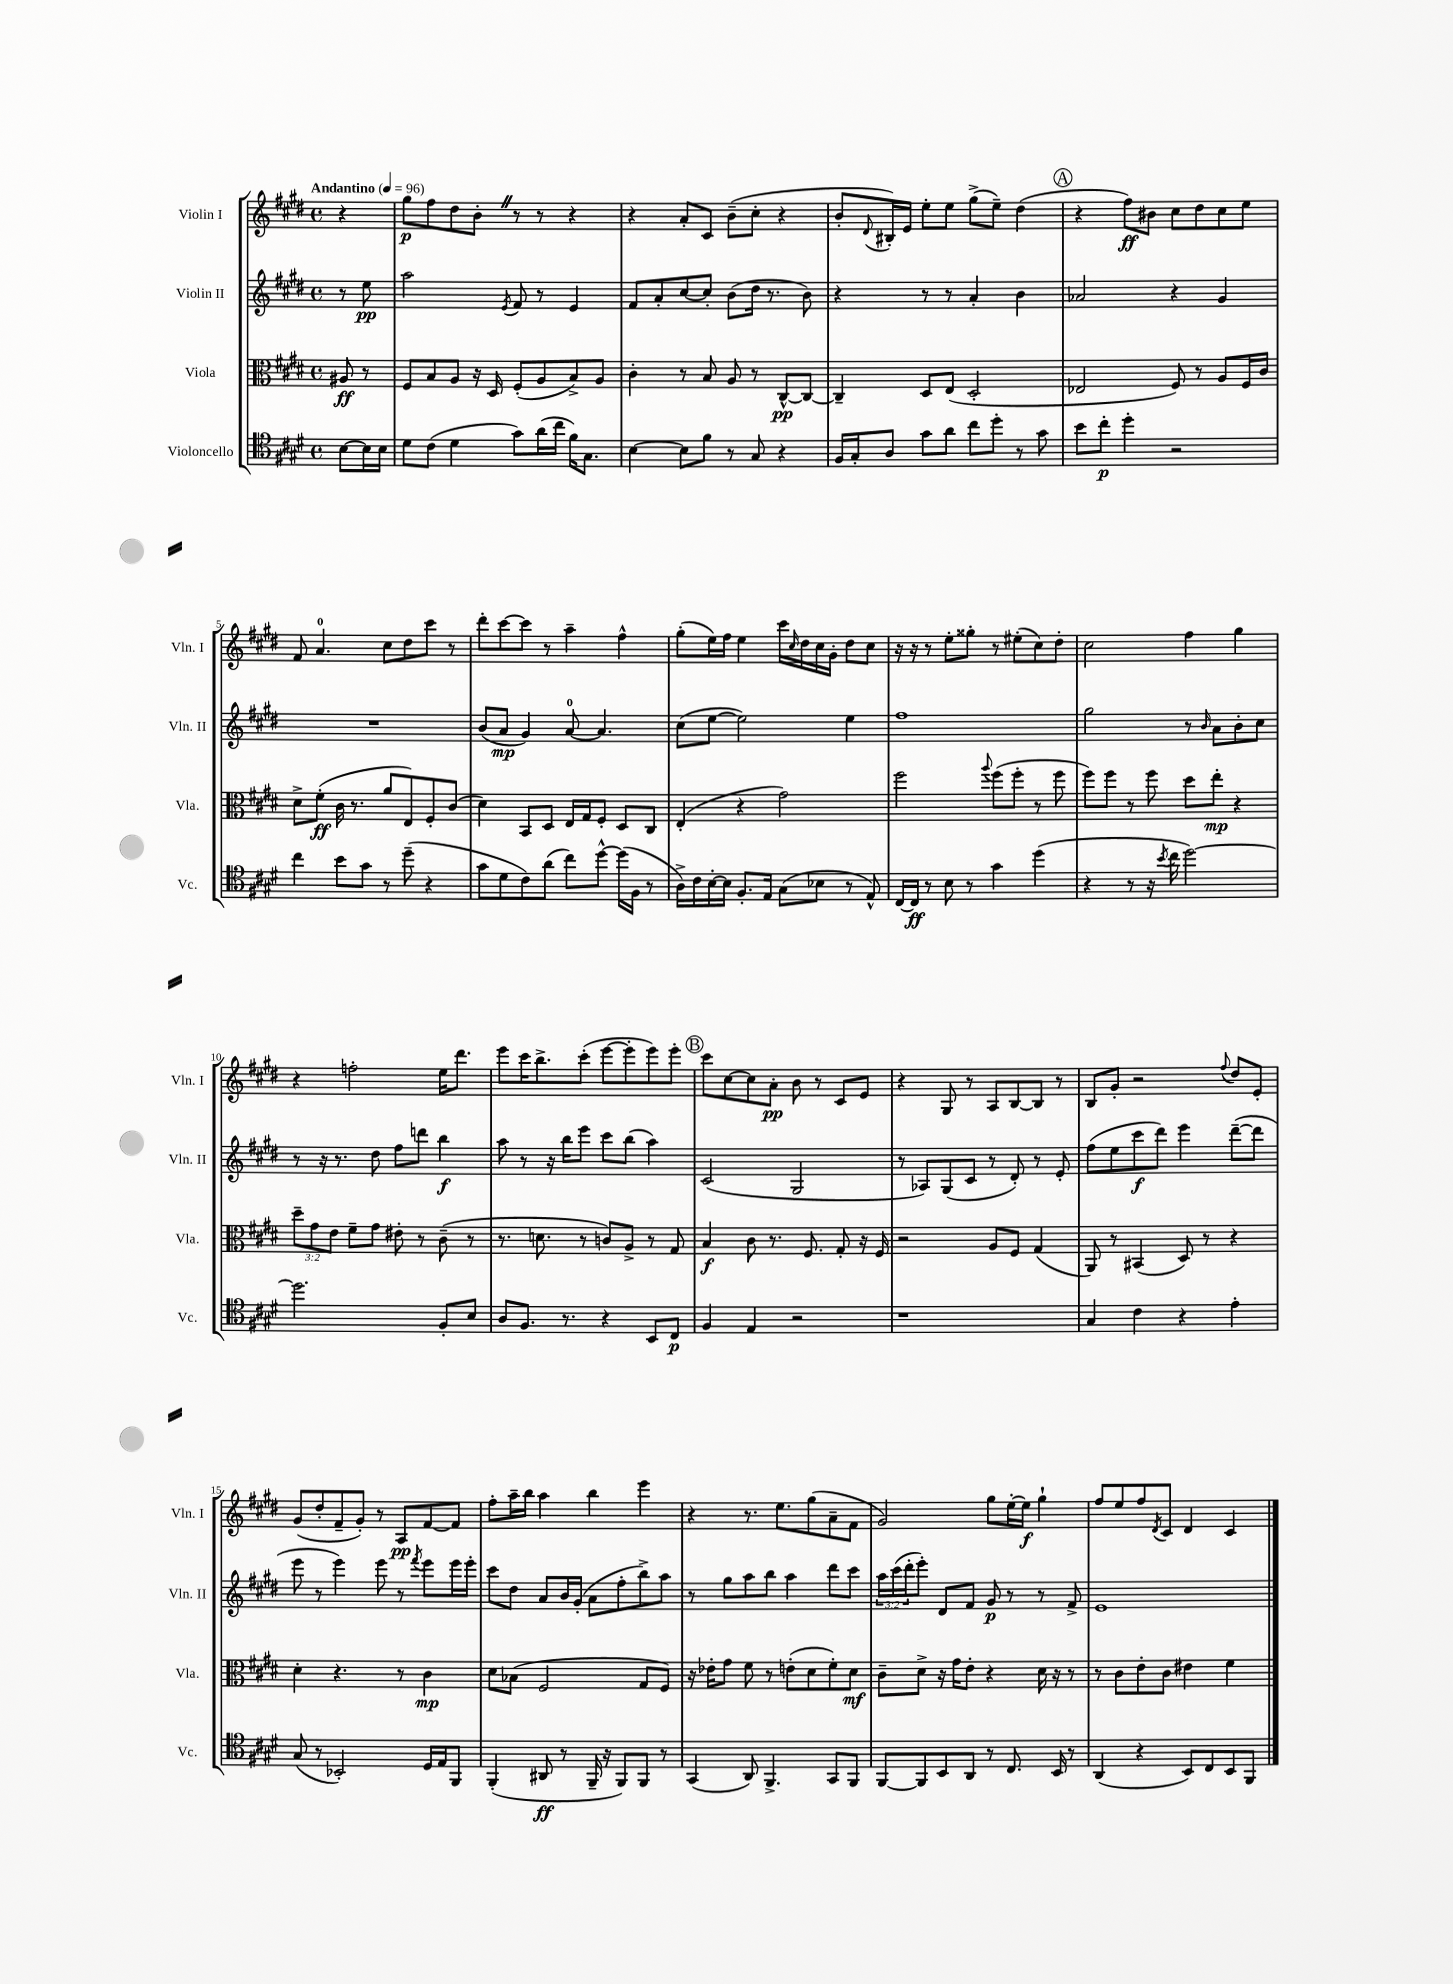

**kern	**kern	**kern	**kern
*staff4	*staff3	*staff2	*staff1
*clefC4	*clefC3	*clefG2	*clefG2
*k[f#c#g#d#]	*k[f#c#g#d#]	*k[f#c#g#d#]	*k[f#c#g#d#]
*M4/4	*M4/4	*M4/4	*M4/4
*met(c)	*met(c)	*met(c)	*met(c)
*MM96	*MM96	*MM96	*MM96
[8B\L	8A#/	8r	4r
16B\]L	8r	8ee\	.
16B\JJ	.	.	.
=	=	=	=
8d#\L	8F#/L	2aa\	8gg#\L
(8c#\J	8B/	.	8ff#\
4d#\	8A/J	.	8dd#\
.	16r	.	8b'\J
.	16D#/	.	.
.	.	8qe/	.
8g#\L)	(8F#'/L	8f#/	8r
(16a\L	8A/	8r	8r
16cc#\JJ	.	.	.
16f#\LK)	8B^/)	4e/	4r
8.G#\J	.	.	.
.	8A/J	.	.
=	=	=	=
[4B\	4c#'\	8f#/L	4r
.	.	8a'/	.
8B\]L	8r	[8cc#/	8a'/L
8f#\J	8B/	8cc#'/]J	8c#/J
8r	8A/	(8b\L	(8b~\L
8G#/	8r	16dd#\Jk	8cc#'\J
.	.	8.r	.
4r	[8C#^^/L	.	4r
.	8C#/_J	8b\)	.
=	=	=	=
16F#/LL	4C#~/]	4r	8b'/L
16G#'/J	.	.	.
.	.	.	8qqd#/
8A/J	.	.	16B#'/L)
.	.	.	16e/JJ
8g#\L	8D#/L	8r	8ee'\L
8a\J	(8E/J	8r	8ee\J
8cc#\L	2D#'/	4a'/	(8gg#^\L
8dd#'\J	.	.	8ee~\J)
8r	.	4b\	(4dd#\
8g#\	.	.	.
=	=	=	=
8b\L	2E-/	2a-/	4r
8cc#'\J	.	.	.
4dd#'\	.	.	8ff#\L)
.	.	.	8b#\J
2r	8F#/)	4r	8cc#\L
.	8r	.	8dd#\
.	8A/L	4g#/	8cc#\
.	16F#/L	.	8ee\J
.	16c#/JJ	.	.
=	=	=	=
4cc#\	8d#^\L	1r	8f#/
.	(8f#'\J	.	4.a/
8b\L	16c#\	.	.
.	8.r	.	.
8g#\J	.	.	.
8r	8a/L	.	8cc#\L
(8dd#~\	8E/)	.	8dd#\
4r	8F#'/	.	8ccc#\J
.	(8c#/J	.	8r
=	=	=	=
8g#\L	4d#\)	(8b/L	8ddd#'\L
8d#\	.	8a/J	[8ccc#\
8c#\)	8BB/L	4g#/)	8ccc#\]J
(8a\J	8D#/J	.	8r
8cc#\L)	16E/LL	[8a/	4aa~\
.	16G#/J	.	.
[8dd#^^\J	8F#'/J	4.a/]	.
(16dd#\]LL	8D#/L	.	4ff#^^\
16F#\JJ	.	.	.
8r	8C#/J	.	.
=	=	=	=
16A^\LL)	(4E'/	(8cc#\L	(8gg#'\L
16c#\	.	.	.
[16B'\	.	[8ee\J	16ee\L)
16B\]JJ	.	.	16ff#\JJ
8.F#'/L	4r	2ee\])	4ee\
16E/Jk	.	.	.
(8G#\L	2g#\)	.	16ccc#\LL
.	.	.	16qqcc#/
.	.	.	16dd#\
8B-\J	.	.	16cc#\
.	.	.	16g#'\JJ
8r	.	4ee\	8dd#\L
8E^^/)	.	.	8cc#\J
=	=	=	=
[16C#/LL	2ff#\	1ff#	16r
16C#/]JJ	.	.	16r
8r	.	.	8r
8B\	.	.	8ee'\L
8r	.	.	8gg##'\J
.	8qqaa/	.	.
4g#\	(8ff#\L	.	8r
.	8ff#'\J	.	(8ee#'\L
(4dd#\	8r	.	8cc#\)
.	8ff#\	.	8dd#'\J
=	=	=	=
4r	8ff#\L)	2gg#\	2cc#\
.	8ff#\J	.	.
8r	8r	.	.
16r	8ff#\	.	.
8qb/	.	.	.
16cc#\	.	.	.
[2dd#\)	8dd#\L	8r	4ff#\
.	.	16qqb/	.
.	8ee'\J	8a\L	.
.	4r	8b'\	4gg#\
.	.	8cc#\J	.
=	=	=	=
2.dd#\]	12dd#~\L	8r	4r
.	12g#\	.	.
.	.	16r	.
.	12e\J	.	.
.	.	8.r	.
.	8f#~\L	.	2ff'\
.	8g#\J	8dd#\	.
.	8e#'\	8ff#\L	.
.	8r	8ddd\J	.
8F#'/L	(8c#~\	4bb\	16ee\LK
.	.	.	8.ddd#\J
8B/J	8r	.	.
=	=	=	=
8A/L	8.r	8aa\	8eee\L
8.F#/J	.	8r	16ccc#\K
.	8.d\	.	8.bb^\
.	.	16r	.
8.r	.	16bb\LK	.
.	8r	8eee\J	(8ccc#'\J
4r	8c/L)	8ccc#\L	[8eee\L
.	8A^/J	(8bb\J	8eee'\]
8BB/L	8r	4aa\)	8eee\)
8C#/J	8G#/	.	8eee'\J
=	=	=	=
4F#/	4B/	(2c#/	8ccc#\L
.	.	.	[8cc#\
4E/	8c#\	.	8cc#\]
.	8.r	.	8a'\J
2r	.	2G#/	8b\
.	8.F#/	.	.
.	.	.	8r
.	8G#'/	.	8c#/L
.	16r	.	8e/J
.	16F#/	.	.
=	=	=	=
1r	2r	8r	4r
.	.	8A-/L)	.
.	.	(8G#/	8G#/
.	.	8c#/J	8r
.	8A/L	8r	8A/L
.	8F#/J	8d#'/)	[8B/
.	(4G#/	8r	8B/]J
.	.	8e'/	8r
=	=	=	=
4G#/	8AA/)	(8ff#\L	8B/L
.	8r	8ee\	8g#'/J
4c#\	(4BB#/	8ccc#\	2r
.	.	8ddd#\J)	.
4r	8D#/)	4eee\	.
.	8r	.	.
.	.	.	8qqff#/
4e'\	4r	([8ddd#~\L	8dd#/L
.	.	8ddd#\]J	8e'/J
=	=	=	=
(8G#/	4d#'\	8eee\	(8g#/L
8r	.	8r	8dd#'/
2BB-'/)	4.r	4eee\)	8f#~/
.	.	.	8g#'/J)
.	.	8eee\	8r
.	8r	8r	8A/L
.	.	8qfff#/	.
16D#/LL	4c#\	8eee\L	[8f#/
16E/J	.	.	.
8FF#/J	.	16eee\L	8f#/]J
.	.	16eee'\JJ	.
=	=	=	=
(4FF#'/	8d#\L	8ccc#\L	8ff#'\L
.	(8B-\J	8dd#\J	16aa~\L
.	.	.	16bb\JJ
8AA#/	2F#/	8a/L	4aa\
8r	.	16b/L	.
.	.	(16g#'/JJ	.
16FF#~/	.	8a\L	4bb\
16r	.	.	.
8FF#/L)	.	8ff#'\	.
8FF#/J	8G#/L	8bb^\)	4eee\
8r	8F#/J)	8aa\J	.
=	=	=	=
(4GG#/	16r	8r	4r
.	16e-'\LK	.	.
.	8g#\J	8gg#\L	.
8AA/)	8f#\	8aa\	8.r
4.FF#^/	8r	8bb\J	.
.	.	.	8.ee\L
.	(8e'\L	4aa\	.
.	8d#\	.	(8gg#\
8GG#/L	8f#'\)	8ddd#\L	8a~\
8FF#/J	8d#\J	8ccc#\J	8f#\J
=	=	=	=
[8FF#/L	8c#~\L	24aa\LL	2g#/)
.	.	(24ccc#\	.
.	.	24ddd#'\J	.
8FF#/]	8d#^\J	8eee'\J)	.
8BB/	16r	8d#/L	.
.	16g#\LK	.	.
8AA/J	8e'\J	8f#/J	.
8r	4r	8g#/	8gg#\L
8.C#/	.	8r	[16ee'\L
.	.	.	16ee\]JJ
.	16d#\	8r	4gg#`\
16BB/	16r	.	.
8r	8r	8f#^/	.
=	=	=	=
(4AA/	8r	1e	8ff#/L
.	8c#\L	.	8ee/
4r	8e'\	.	8ff#/
.	.	.	8qd#/
.	8c#\J	.	8c#/J
8BB/L)	4e#\	.	4d#/
8C#/	.	.	.
8BB/	4f#\	.	4c#/
8FF#/J	.	.	.
==	==	==	==
*-	*-	*-	*-
